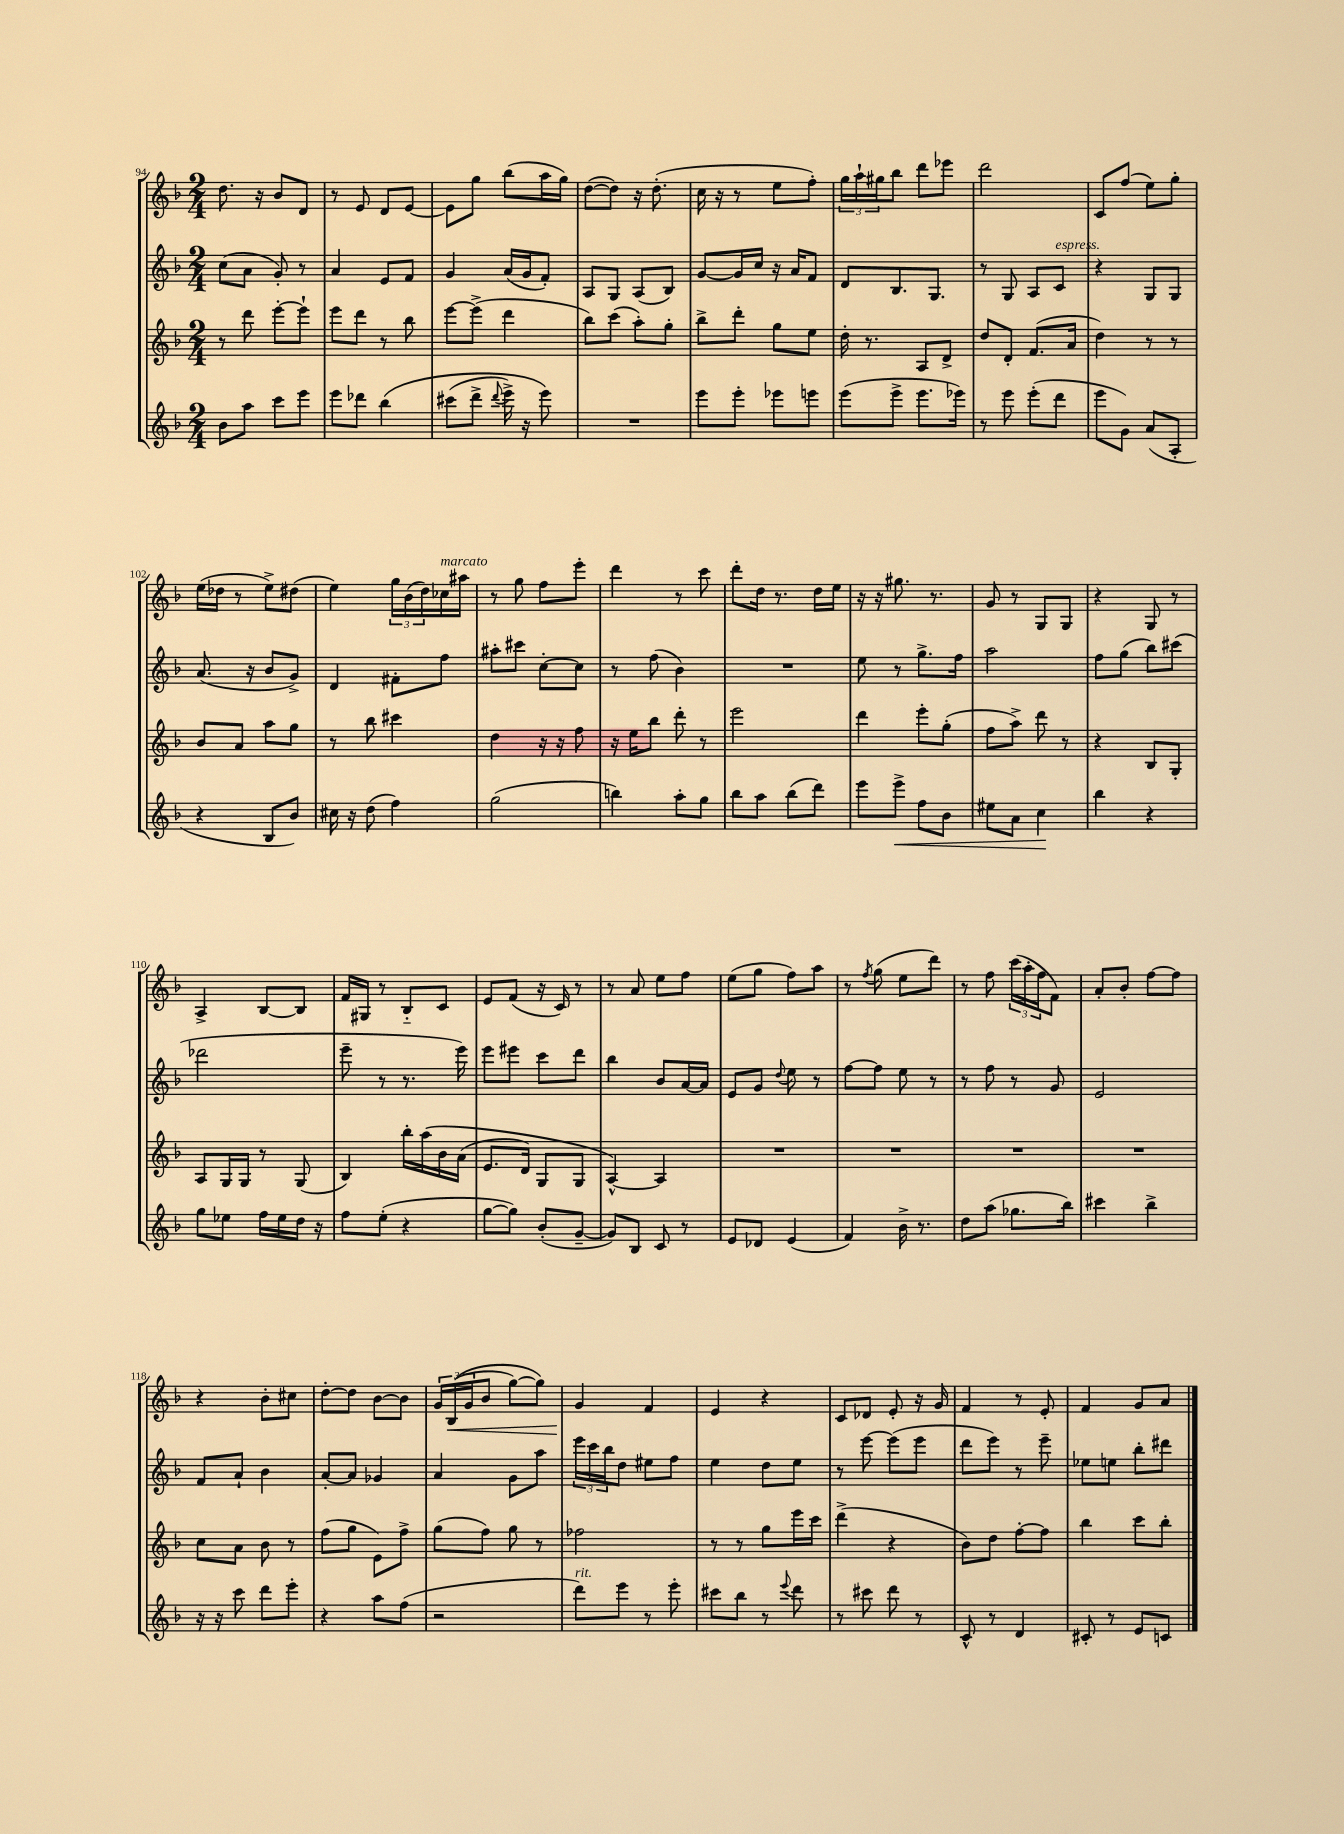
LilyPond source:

<<
\new StaffGroup <<
\new Staff = "s0" {
    \clef treble \key f \major \numericTimeSignature \time 2/4
    d''8. r16 bes'8 d'8 |
    r8 e'8 d'8 e'8~ |
    e'8 g''8 bes''8( a''16 g''16) |
    d''8~( d''8) r16 d''8.-.( |
    c''16 r16 r8 e''8 f''8-.) |
    \tuplet 3/2 { g''16 a''16-! gis''16 } bes''8 d'''8 ees'''8 |
    d'''2 |
    c'8 f''8( e''8) g''8-. |
    e''16( des''16 r8 e''8->) dis''8( |
    e''4) \tuplet 3/2 { g''16 bes'16( d''16) } ces''16^\markup { \italic "marcato" } ais''16 |
    r8 g''8 f''8 e'''8-. |
    d'''4 r8 c'''8 |
    d'''8-. d''16 r8. d''16 e''16 |
    r16 r16 gis''8. r8. |
    g'8 r8 g8 g8 |
    r4 g8 r8 |
    a4-> bes8~ bes8 |
    f'16 gis16 r8 bes8-_ c'8 |
    e'8 f'8( r16 c'16) r8 |
    r8 a'8 e''8 f''8 |
    e''8( g''8 f''8) a''8 |
    r8 \acciaccatura { f''8 } g''8( e''8 d'''8) |
    r8 f''8 \tuplet 3/2 { c'''16( a''16-. f''16 } f'8) |
    a'8-. bes'8-. f''8~ f''8 |
    r4 bes'8-. cis''8 |
    d''8~-. d''8 bes'8~ bes'8 |
    \tuplet 3/2 { g'16 bes16\<(\( g'16 } bes'8 g''8~) g''8\) |
    g'4\! f'4 |
    e'4 r4 |
    c'8 des'8 e'8-. r16 g'16 |
    f'4 r8 e'8-. |
    f'4 g'8 a'8 \bar "|." |
}
\new Staff = "s1" {
    \clef treble \key f \major \numericTimeSignature \time 2/4
    c''8( a'8 g'8-.) r8 |
    a'4 e'8 f'8 |
    g'4 a'16( g'16 f'8-.) |
    a8 g8 a8( bes8) |
    g'8~ g'16 c''16 r16 a'16 f'8 |
    d'8 bes8. g8. |
    r8 g8 a8 c'8^\markup { \italic "espress." } |
    r4 g8 g8 |
    a'8.( r16 bes'8 g'8->) |
    d'4 fis'8-. f''8 |
    ais''8-. cis'''8 c''8~-. c''8 |
    r8 f''8( bes'4) |
    R2 |
    e''8 r8 g''8.-> f''16 |
    a''2 |
    f''8 g''8( bes''8) cis'''8( |
    des'''2 |
    e'''8-- r8 r8. e'''16) |
    e'''8 eis'''8 c'''8 d'''8 |
    bes''4 bes'8 a'16~ a'16 |
    e'8 g'8 \appoggiatura { d''8 } e''8 r8 |
    f''8~ f''8 e''8 r8 |
    r8 f''8 r8 g'8 |
    e'2 |
    f'8 a'8-! bes'4 |
    a'8~-. a'8 ges'4 |
    a'4 g'8 a''8 |
    \tuplet 3/2 { e'''16 c'''16 bes''16 } d''8 eis''8 f''8 |
    e''4 d''8 e''8 |
    r8 e'''8~ e'''8( e'''8 |
    d'''8 e'''8) r8 e'''8-- |
    ees''8 e''8 bes''8-. dis'''8 \bar "|." |
}
\new Staff = "s2" {
    \clef treble \key f \major \numericTimeSignature \time 2/4
    r8 d'''8 e'''8~-. e'''8-! |
    e'''8 d'''8 r8 bes''8 |
    e'''8~ e'''8->( d'''4 |
    bes''8) c'''8( a''8-.) g''8-. |
    bes''8-> d'''8-. g''8 e''8 |
    d''16-. r8. a8 d'8-> |
    d''8 d'8-. f'8.( a'16 |
    d''4) r8 r8 |
    bes'8 a'8 a''8 g''8 |
    r8 bes''8 cis'''4 |
    d''4 r16 r16 f''8 |
    r16 e''16 bes''8 d'''8-. r8 |
    e'''2 |
    d'''4 e'''8-. g''8-.( |
    f''8 a''8->) d'''8 r8 |
    r4 bes8 g8-. |
    a8 g16 g16 r8 g8( |
    bes4) bes''16-. a''16\( bes'16 a'16( |
    e'8. d'16) g8 g8 |
    a4~-^\) a4 |
    R2 |
    R2 |
    R2 |
    R2 |
    c''8 a'8 bes'8 r8 |
    f''8( g''8 e'8) f''8-> |
    g''8( f''8) g''8 r8 |
    fes''2 |
    r8 r8 g''8 e'''16 c'''16 |
    d'''4->( r4 |
    bes'8) d''8 f''8~-. f''8 |
    bes''4 c'''8 bes''8-. \bar "|." |
}
\new Staff = "s3" {
    \clef treble \key f \major \numericTimeSignature \time 2/4
    bes'8 a''8 c'''8 e'''8 |
    e'''8 des'''8 bes''4\( |
    cis'''8( d'''8-> \appoggiatura { d'''8 } e'''16->) r16 e'''8\) |
    R2 |
    e'''8 e'''8-. ees'''8 e'''8 |
    e'''8( e'''8-> e'''8. ees'''16) |
    r8 e'''8 e'''8-.( d'''8 |
    e'''8 g'8) a'8( a8-. |
    r4 bes8 bes'8) |
    cis''16 r16 d''8( f''4) |
    g''2( |
    b''4) a''8-. g''8 |
    bes''8 a''8 bes''8( d'''8) |
    e'''8 e'''8->\< f''8 bes'8 |
    eis''8 a'8 c''4\! |
    bes''4 r4 |
    g''8 ees''8 f''16 ees''16 d''16 r16 |
    f''8 e''8-.( r4 |
    g''8~ g''8) bes'8-.( g'8~-- |
    g'8) bes8 c'8 r8 |
    e'8 des'8 e'4( |
    f'4) bes'16-> r8. |
    d''8 a''8( ges''8. bes''16) |
    cis'''4 bes''4-> |
    r16 r16 c'''8 d'''8 e'''8-. |
    r4 a''8 f''8( |
    r2 |
    d'''8^\markup { \italic "rit." }) e'''8 r8 e'''8-. |
    cis'''8 bes''8 r8 \appoggiatura { e'''8 } d'''8 |
    r8 cis'''8 d'''8 r8 |
    c'8-^ r8 d'4 |
    cis'8-. r8 e'8 c'8 \bar "|." |
}
>>
>>
\layout { \context { \Score currentBarNumber = #94 } }
